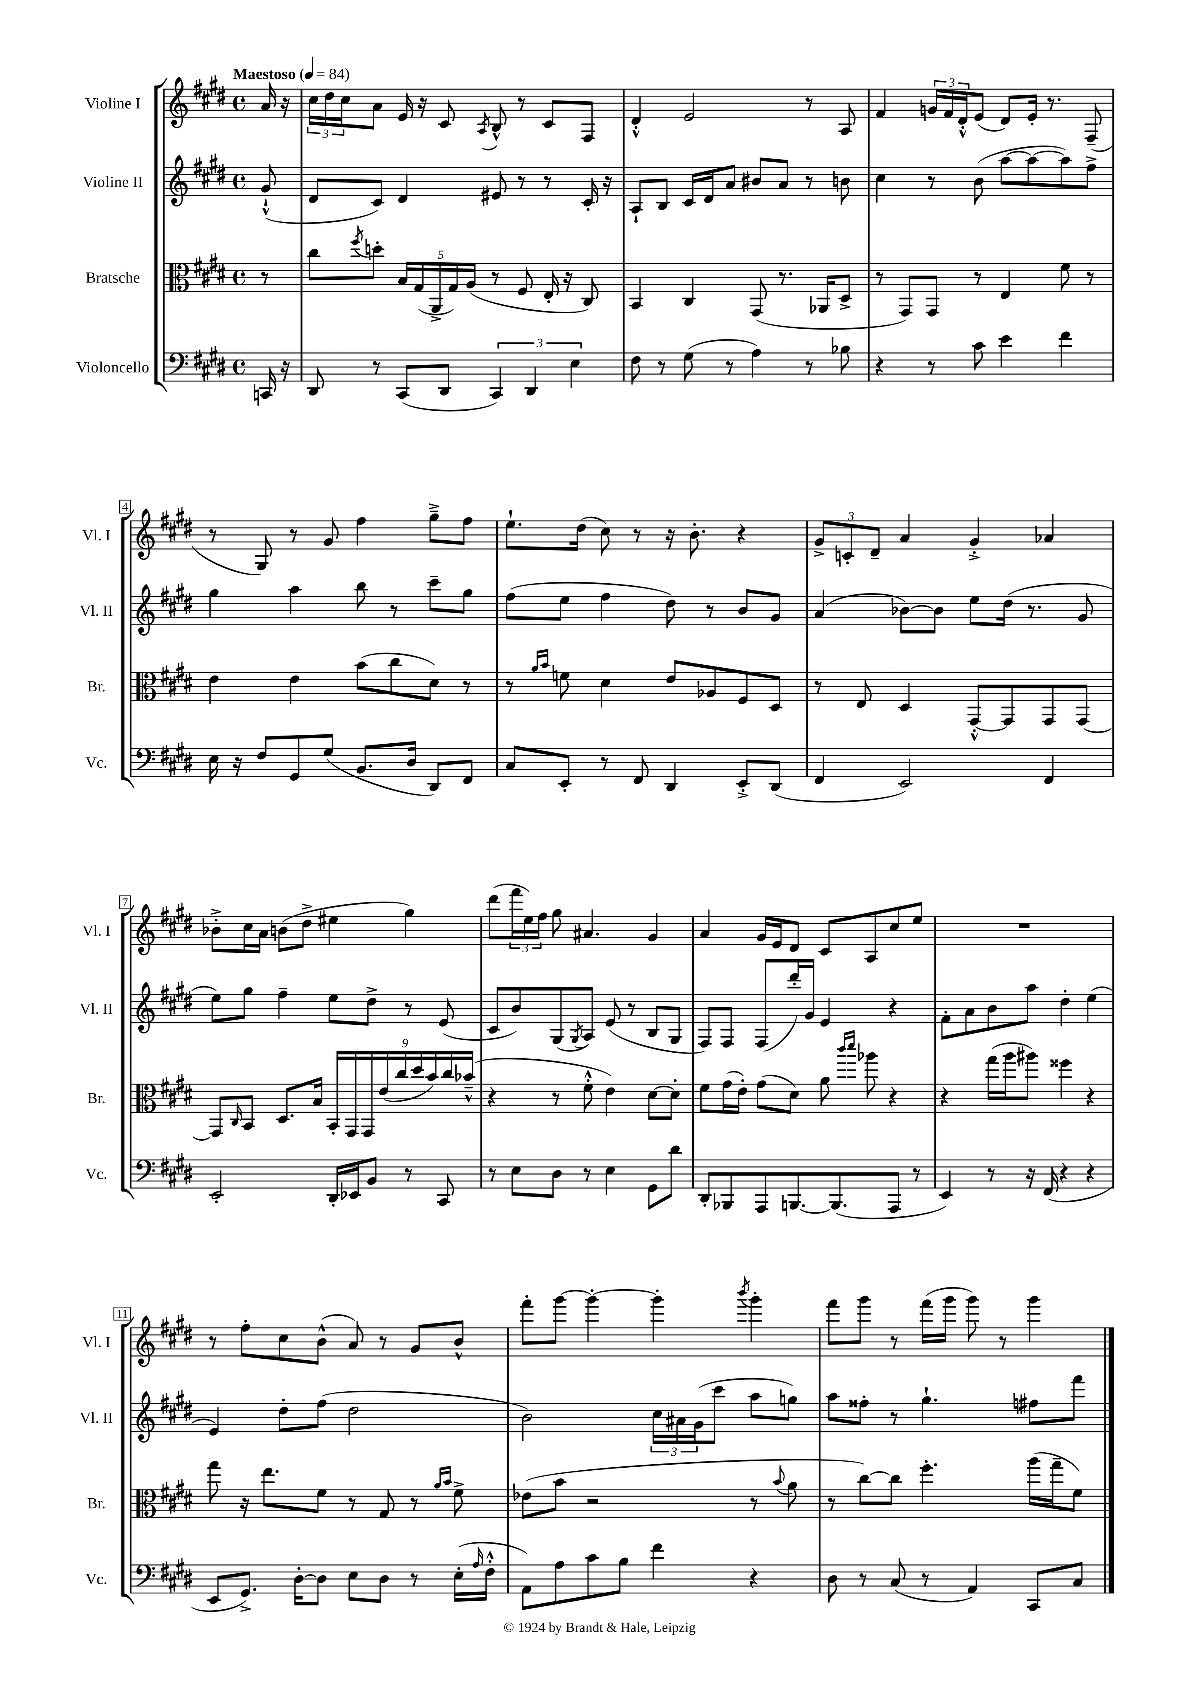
<<
\new StaffGroup <<
\new Staff = "s0" \with { instrumentName = "Violine I" shortInstrumentName = "Vl. I" } {
    \clef treble \key e \major \defaultTimeSignature \time 4/4 \partial 8 \tempo "Maestoso" 4 = 84
    a'16 r16 |
    \tuplet 3/2 { cis''16 dis''16 cis''16 } a'8 e'16 r16 cis'8 \acciaccatura { a8 } b8-^ r8 cis'8 fis8 |
    dis'4-.-^ e'2 r8 a8 |
    fis'4 \tuplet 3/2 { g'16 fis'16 dis'16-.-^ } e'8( dis'8) e'16-. r8. fis8--( |
    r8 gis8) r8 gis'8 fis''4 gis''8---> fis''8 |
    e''8.-! dis''16( cis''8) r8 r16 b'8.-. r4 |
    \tuplet 3/2 { gis'8-> c'8-. dis'8-- } a'4 gis'4-.-> aes'4 |
    bes'8-.-> cis''16 a'16 b'8( dis''8-> eis''4 gis''4) |
    dis'''8( \tuplet 3/2 { fis'''16 e''16) fis''16 } gis''8 ais'4. gis'4 |
    a'4 gis'16 e'16 dis'8 cis'8 a8 cis''8 e''8 |
    R1 |
    r8 fis''8-. cis''8 b'8-^( a'8) r8 gis'8 b'8-^ |
    fis'''8-. gis'''8~ gis'''4~-. gis'''4-. \acciaccatura { b'''8 } gis'''4-. |
    fis'''8 gis'''8 r8 fis'''16( gis'''16 gis'''8) r8 gis'''4 \bar "|." |
}
\new Staff = "s1" \with { instrumentName = "Violine II" shortInstrumentName = "Vl. II" } {
    \clef treble \key e \major \defaultTimeSignature \time 4/4 \partial 8
    gis'8-!-^( |
    dis'8 cis'8) dis'4 eis'8 r8 r8 cis'16-. r16 |
    a8-! b8 cis'16 dis'16 a'8 bis'8 a'8 r8 b'8 |
    cis''4 r8 b'8( a''8~ a''8~ a''8) fis''8-> |
    gis''4 a''4 b''8 r8 cis'''8-- gis''8 |
    fis''8( e''8 fis''4 dis''8) r8 b'8 gis'8 |
    a'4( bes'8~) bes'8 e''8 dis''16( r8. gis'8 |
    e''8) gis''8 fis''4-- e''8 dis''8-> r8 e'8( |
    cis'8 b'8) gis8( \acciaccatura { gis8 } a8) e'8( r8 b8 gis8 |
    fis8) fis8 fis8( dis'''16-.) gis'16 e'4 r4 |
    fis'8-. a'8 b'8 a''8 dis''4-. e''4( |
    e'4) dis''8-. fis''8( dis''2 |
    b'2) \tuplet 3/2 { cis''16 ais'16 gis'16( } cis'''8 a''8 g''8) |
    a''8 fisis''8-. r8 gis''4.-! fis''8 fis'''8 \bar "|." |
}
\new Staff = "s2" \with { instrumentName = "Bratsche" shortInstrumentName = "Br." } {
    \clef alto \key e \major \defaultTimeSignature \time 4/4 \partial 8
    r8 |
    cis''8 \acciaccatura { fis''8 } d''8-. \tuplet 5/4 { b16 gis16( a,16-> gis16) a16( } r8 fis8 e16-. r16 cis8) |
    b,4 cis4 gis,8( r8. aes,16 dis8-> |
    r8 gis,8) gis,8 r8 e4 fis'8 r8 |
    e'4 e'4 b'8( cis''8 dis'8) r8 |
    r8 \grace { a'16 b'16 } f'8 dis'4 e'8 aes8 fis8 dis8 |
    r8 e8 dis4 gis,8~-.-^ gis,8 gis,8 gis,8~ |
    gis,8 \grace { cis16 } b,8 dis8. b16 \tuplet 9/8 { b,16-. gis,16 gis,16 e'16( cis''16 dis''16 b'16) cis''16 bes'16---^( } |
    r4 r8 fis'8-.-^ e'4) dis'8~ dis'8-. |
    fis'8 gis'16( e'16-.) gis'8( dis'8) a'8 \grace { cis'''16 dis'''16 } aes''8 r4 |
    r4 gis''16( a''16 ais''8) fisis''4 r4 |
    gis''8 r16 e''8. fis'8 r8 gis8 r8 \grace { a'16 b'16 } fis'8-> |
    ees'8( b'8 r2 r8 \appoggiatura { b'8 } a'8 |
    r8 cis''8~) cis''8 fis''4.-. a''16( gis''16-- fis'8) \bar "|." |
}
\new Staff = "s3" \with { instrumentName = "Violoncello" shortInstrumentName = "Vc." } {
    \clef bass \key e \major \defaultTimeSignature \time 4/4 \partial 8
    c,16 r16 |
    dis,8 r8 cis,8( dis,8 \tuplet 3/2 { cis,4) dis,4 e4 } |
    fis8 r8 gis8( r8 a4) r8 bes8 |
    r4 r8 cis'8 e'4 fis'4 |
    e16 r16 fis8 gis,8 gis8( b,8. dis16 dis,8) fis,8 |
    cis8 e,8-. r8 fis,8 dis,4 e,8-.-> dis,8( |
    fis,4 e,2) fis,4 |
    e,2-. dis,16-. ees,16 b,8 r8 cis,8 |
    r8 e8 dis8 r8 e4 gis,8 dis'8 |
    dis,8-. bes,,8 a,,8 b,,8.~ b,,8.( a,,8 r8 |
    e,4) r8 r16 fis,16( r4 r4 |
    e,8 gis,8.->) dis16~-. dis8 e8 dis8 r8 e16-.( \grace { a16 } fis16-.-^ |
    a,8) a8 cis'8 b8 fis'4 r4 |
    dis8 r8 cis8( r8 a,4) cis,8 cis8 \bar "|." |
}
>>
>>
\layout { \context { \Score \override BarNumber.stencil = #(make-stencil-boxer 0.1 0.3 ly:text-interface::print) } }
